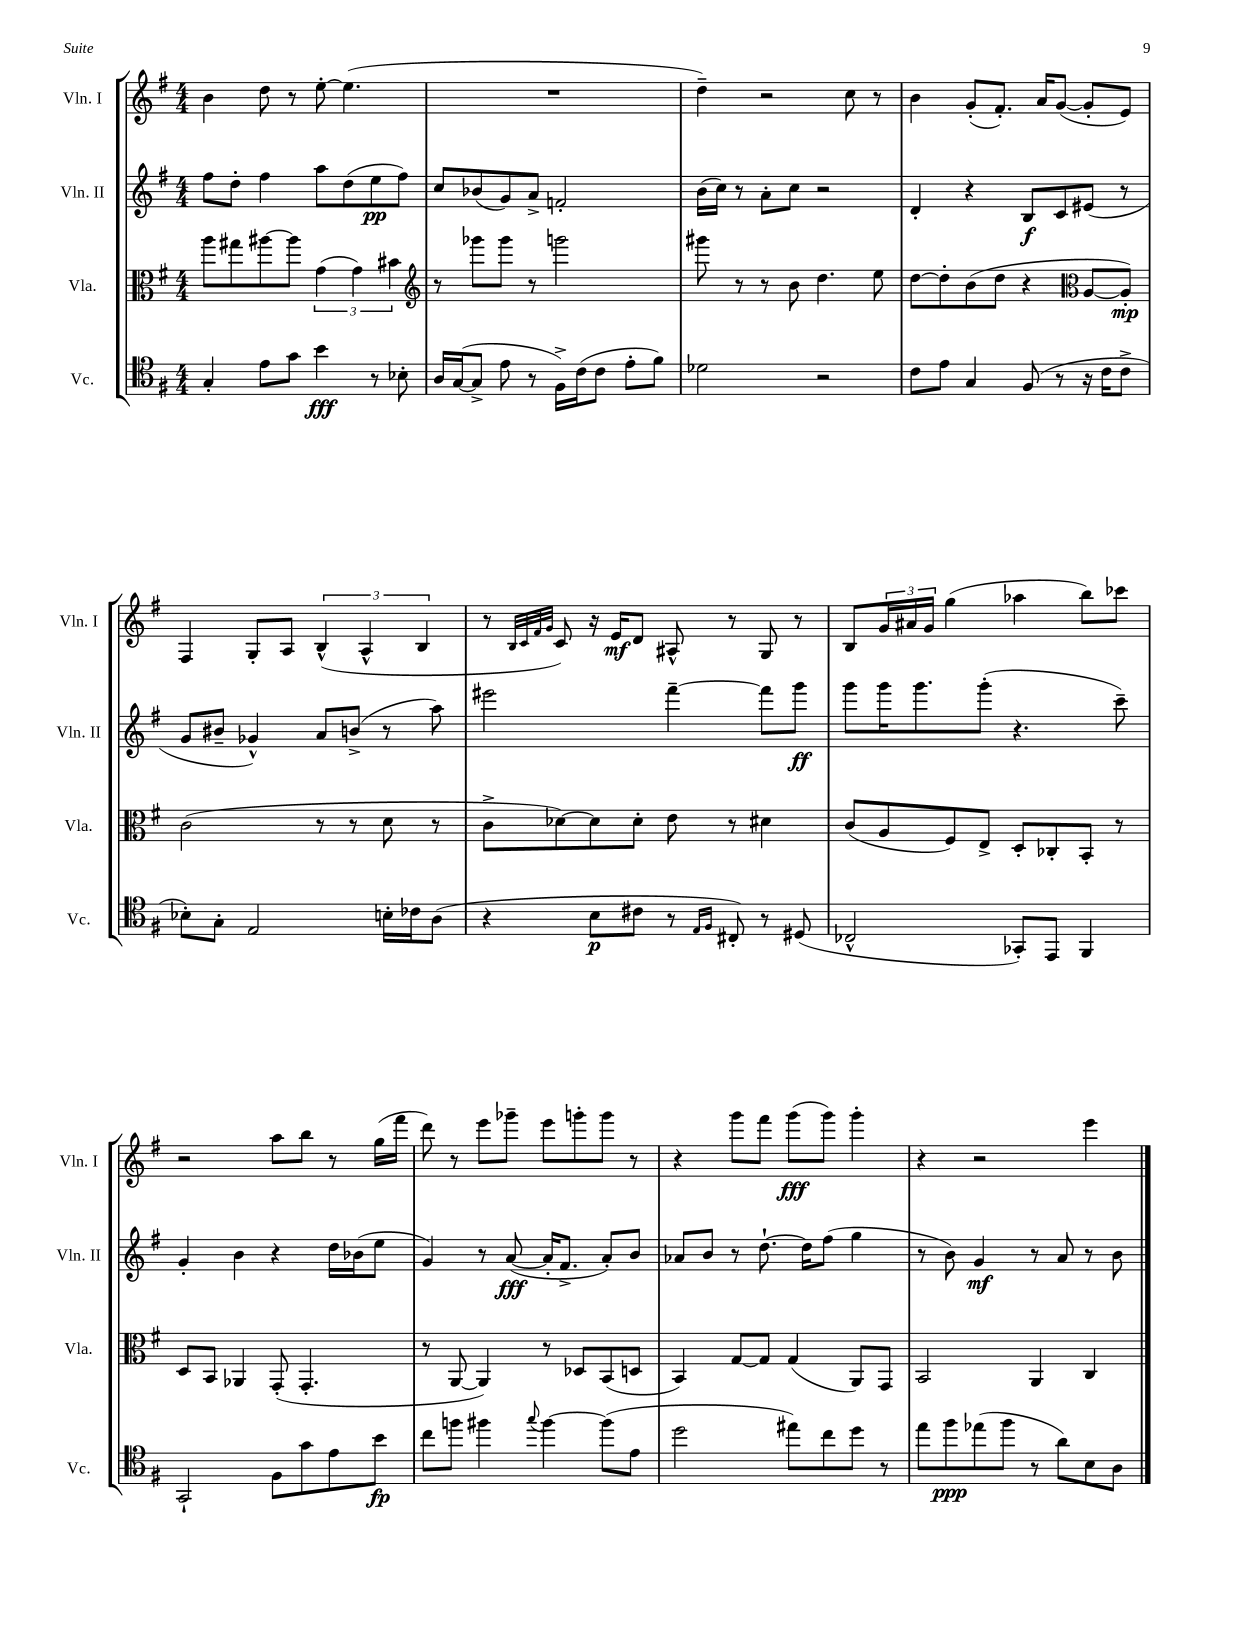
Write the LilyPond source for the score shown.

<<
\new StaffGroup <<
\new Staff = "s0" \with { instrumentName = "Vln. I" shortInstrumentName = "Vln. I" } {
    \clef treble \key g \major \numericTimeSignature \time 4/4
    b'4 d''8 r8 e''8~-. e''4.( |
    R1 |
    d''4--) r2 c''8 r8 |
    b'4 g'8-.( fis'8.-.) a'16 g'8~( g'8-. e'8) |
    fis4 g8-. a8 \tuplet 3/2 { b4-^( a4-^ b4 } |
    r8 \grace { b32 c'32 fis'32 g'32 } c'8) r16 e'16\mf d'8 ais8-^ r8 g8 r8 |
    b8 \tuplet 3/2 { g'16 ais'16 g'16 } g''4( aes''4 b''8) ces'''8 |
    r2 a''8 b''8 r8 g''16( fis'''16 |
    d'''8) r8 e'''8 ges'''8-- e'''8 g'''8-. g'''8 r8 |
    r4 g'''8 fis'''8 g'''8\fff( g'''8) g'''4-. |
    r4 r2 e'''4 \bar "|." |
}
\new Staff = "s1" \with { instrumentName = "Vln. II" shortInstrumentName = "Vln. II" } {
    \clef treble \key g \major \numericTimeSignature \time 4/4
    fis''8 d''8-. fis''4 a''8 d''8( e''8\pp fis''8) |
    c''8 bes'8( g'8) a'8-> f'2-. |
    b'16( c''16) r8 a'8-. c''8 r2 |
    d'4-. r4 b8\f c'8 eis'8( r8 |
    g'8 bis'8-- ges'4-^) a'8 b'8->( r8 a''8) |
    eis'''2 fis'''4~-- fis'''8 g'''8\ff |
    g'''8 g'''16 g'''8. g'''8-.( r4. c'''8--) |
    g'4-. b'4 r4 d''16 bes'16( e''8 |
    g'4) r8 a'8~\fff( a'16-. fis'8.-> a'8-.) b'8 |
    aes'8 b'8 r8 d''8.~-! d''16 fis''8( g''4 |
    r8 b'8) g'4\mf r8 a'8 r8 b'8 \bar "|." |
}
\new Staff = "s2" \with { instrumentName = "Vla." shortInstrumentName = "Vla." } {
    \clef alto \key g \major \numericTimeSignature \time 4/4
    a''8 gis''8 ais''8~ ais''8 \tuplet 3/2 { g'4( g'4) bis'4 } |
    \clef treble r8 ges'''8 ges'''8 r8 g'''2 |
    gis'''8 r8 r8 b'8 d''4. e''8 |
    d''8~ d''8-. b'8( d''8 r4 \clef alto a8~ a8-.\mp) |
    c'2( r8 r8 d'8 r8 |
    c'8-> des'8~) des'8 des'8-. e'8 r8 dis'4 |
    c'8( a8 fis8) e8-> d8-. ces8-. b,8-. r8 |
    d8 b,8 aes,4 g,8-.( g,4.-. |
    r8 a,8~ a,4) r8 des8 b,8( d8 |
    b,4) g8~ g8 g4( a,8) g,8 |
    b,2 a,4 c4 \bar "|." |
}
\new Staff = "s3" \with { instrumentName = "Vc." shortInstrumentName = "Vc." } {
    \clef tenor \key g \major \numericTimeSignature \time 4/4
    g4-. e'8 g'8 b'4\fff r8 bes8-. |
    a16 g16~( g8-> e'8 r8 fis16->) c'16( c'8 e'8-. fis'8) |
    des'2 r2 |
    c'8 e'8 g4 fis8( r8 r16 c'16 c'8-> |
    bes8-.) g8-. e2 b16-. ces'16 a8( |
    r4 b8\p cis'8 r8 \grace { e16 fis16 } cis8-.) r8 dis8( |
    ces2-^ ges,8-.) e,8 fis,4 |
    g,2-! fis8 g'8 e'8 b'8\fp |
    c''8 f''8 fis''4 \appoggiatura { g''8 } fis''4~ fis''8( e'8 |
    d''2 eis''8) c''8 d''8 r8 |
    e''8 fis''8\ppp ees''8( fis''8 r8 a'8) b8 a8 \bar "|." |
}
>>
>>
\layout { \context { \Score \remove "Bar_number_engraver" } }
